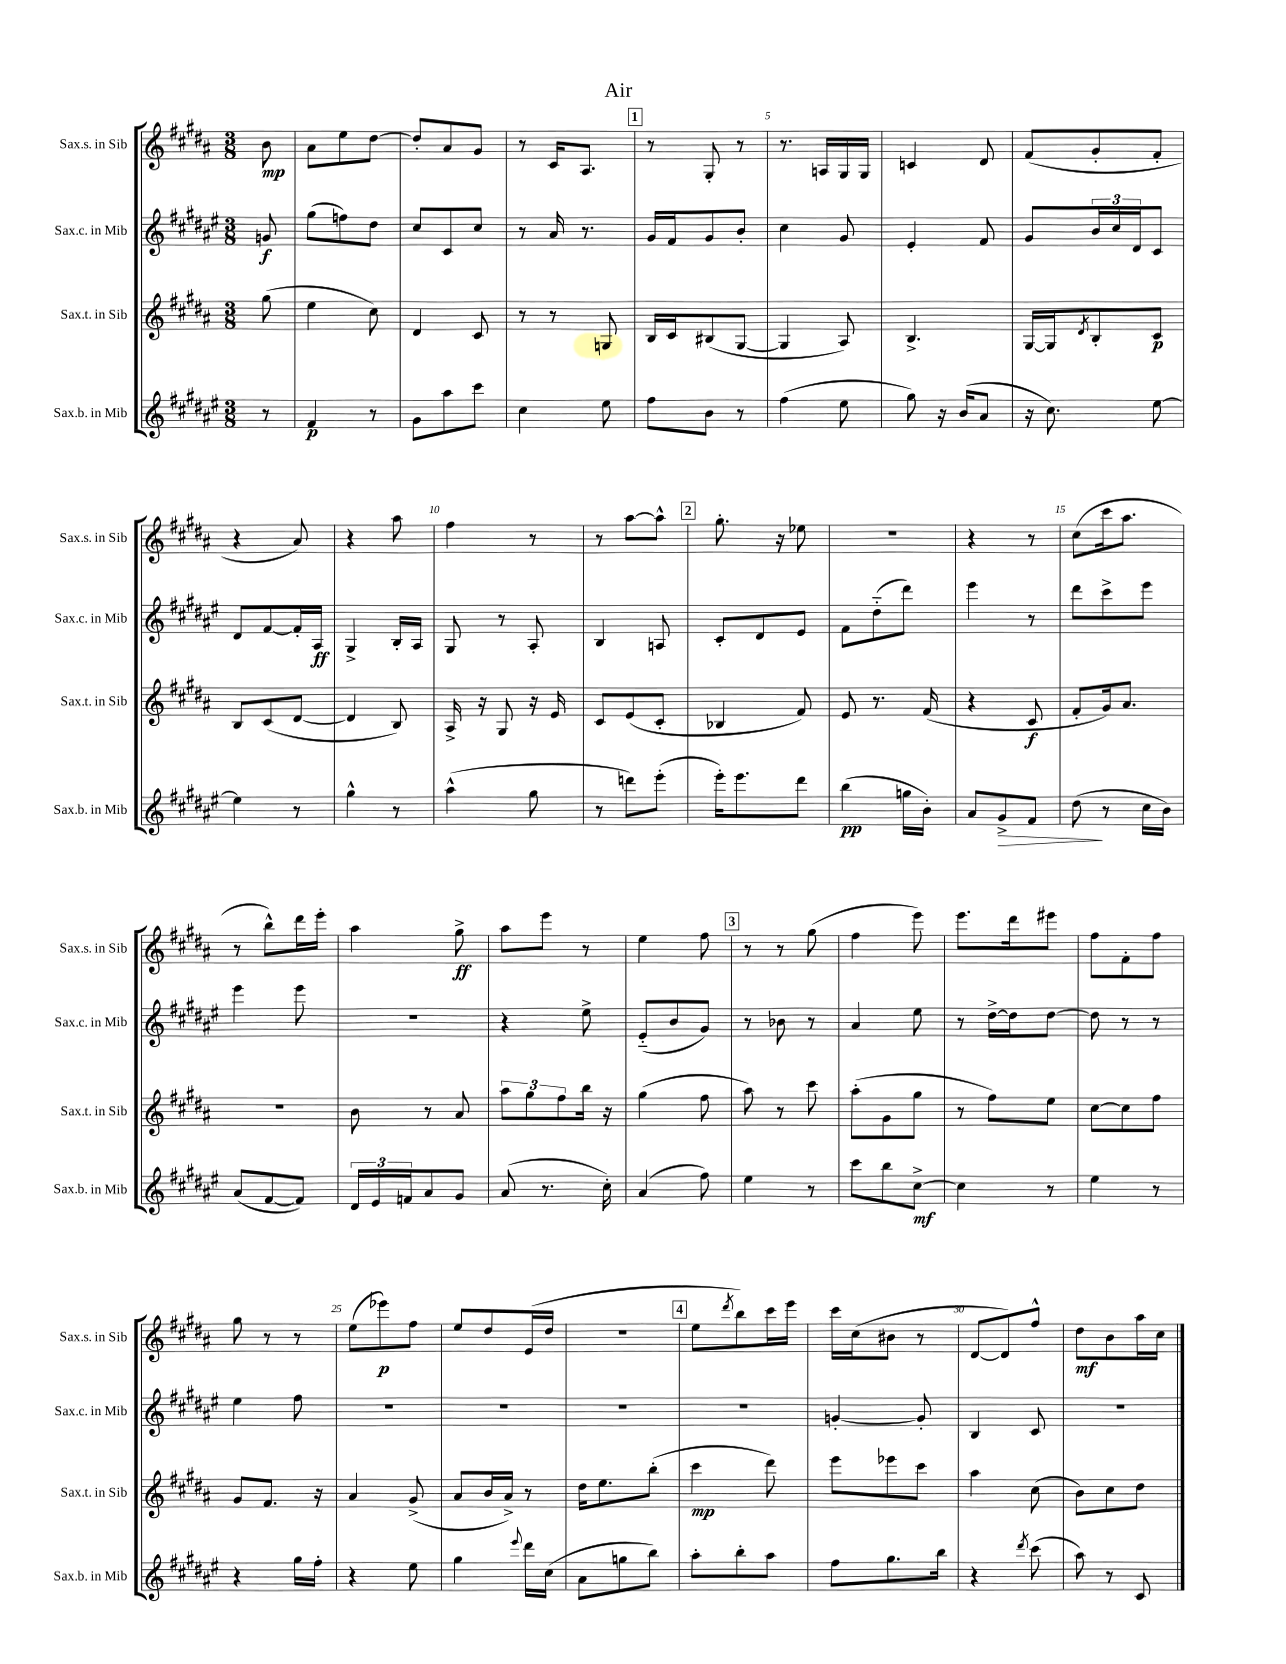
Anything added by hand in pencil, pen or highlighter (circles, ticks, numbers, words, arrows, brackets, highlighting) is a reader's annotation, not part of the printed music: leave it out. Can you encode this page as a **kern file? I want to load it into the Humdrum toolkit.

**kern	**dynam	**kern	**dynam	**kern	**dynam	**kern	**dynam
*part4	*part4	*part3	*part3	*part2	*part2	*part1	*part1
*staff4	*staff4	*staff3	*staff3	*staff2	*staff2	*staff1	*staff1
*I"Sax.b. in Mib	*	*I"Sax.t. in Sib	*	*I"Sax.c. in Mib	*	*I"Sax.s. in Sib	*
*I'Sax.b. in Mib	*	*I'Sax.t. in Sib	*	*I'Sax.c. in Mib	*	*I'Sax.s. in Sib	*
*clefG2	*	*clefG2	*	*clefG2	*	*clefG2	*
*k[f#c#g#d#a#e#]	*	*k[f#c#g#d#a#]	*	*k[f#c#g#d#a#e#]	*	*k[f#c#g#d#a#]	*
*M3/8	*	*M3/8	*	*M3/8	*	*M3/8	*
=	=	=	=	=	=	=	=
8r	.	(8gg#\	.	8gn/	f	8b\	mp
=1	=1	=1	=1	=1	=1	=1	=1
4f#/	p	4ee\	.	(8gg#\L	.	8a#\L	.
.	.	.	.	8ffn\)	.	8ee\	.
8r	.	8cc#\)	.	8dd#\J	.	[8dd#\J	.
=2	=2	=2	=2	=2	=2	=2	=2
8g#\L	.	4d#/	.	8cc#/L	.	8dd#'/L]	.
8aa#\	.	.	.	8c#/	.	8a#/	.
8ccc#\J	.	8c#/	.	8cc#/J	.	8g#/J	.
=3	=3	=3	=3	=3	=3	=3	=3
4cc#\	.	8r	.	8r	.	8r	.
.	.	8r	.	16a#/	.	16c#/KL	.
.	.	.	.	8.r	.	8.A#/J	.
8ee#\	.	8Gn/	.	.	.	.	.
!!LO:REH:place=s1:t=1
=4	=4	=4	=4	=4	=4	=4	=4
8ff#\L	.	16B/LL	.	16g#/LL	.	8r	.
.	.	16c#/J	.	16f#/J	.	.	.
8b\J	.	(8B#X/	.	8g#/	.	8G#'/	.
8r	.	[8G#/J	.	8b'/J	.	8r	.
=5	=5	=5	=5	=5	=5	=5	=5
(4ff#\	.	4G#/]	.	4cc#\	.	8.r	.
.	.	.	.	.	.	16An/LL	.
8ee#\	.	8A#/)	.	8g#/	.	16G#/	.
.	.	.	.	.	.	16G#/JJ	.
=6	=6	=6	=6	=6	=6	=6	=6
8gg#\)	.	4.B^/	.	4e#'/	.	4cn/	.
16r	.	.	.	.	.	.	.
(16b/KL	.	.	.	.	.	.	.
8a#/J	.	.	.	8f#/	.	8d#/	.
=7	=7	=7	=7	=7	=7	=7	=7
16r	.	[16G#/LL	.	8g#/L	.	(8f#/L	.
8.cc#\)	.	16G#/J]	.	.	.	.	.
.	.	8qd#/	.	.	.	.	.
.	.	8B'/	.	24b/L	.	8g#'/	.
.	.	.	.	24cc#/	.	.	.
.	.	.	.	24d#/J	.	.	.
[8ee#\	.	8c#/J	p	8c#/J	.	8f#'/J	.
!!LO:LB:g=z
=8	=8	=8	=8	=8	=8	=8	=8
4ee#\]	.	8B/L	.	8d#/L	.	4r	.
.	.	(8c#/	.	[8f#/	.	.	.
8r	.	[8d#/J	.	16f#'/L]	.	8a#/)	.
.	.	.	.	16A#/JJ	ff	.	.
=9	=9	=9	=9	=9	=9	=9	=9
4gg#^^\	.	4d#/]	.	4G#^/	.	4r	.
8r	.	8B/)	.	16B'/LL	.	8aa#\	.
.	.	.	.	16A#/JJ	.	.	.
=10	=10	=10	=10	=10	=10	=10	=10
(4aa#^^\	.	16A#^/	.	8G#/	.	4ff#\	.
.	.	16r	.	.	.	.	.
.	.	8G#/	.	8r	.	.	.
8gg#\	.	16r	.	8A#'/	.	8r	.
.	.	16e/	.	.	.	.	.
=11	=11	=11	=11	=11	=11	=11	=11
8r	.	8c#/L	.	4B/	.	8r	.
8dddn\L)	.	(8e/	.	.	.	[8aa#\L	.
(8eee#'\J	.	8c#'/J	.	8An/	.	8aa#^^\J]	.
!!LO:REH:place=s1:t=2
=12	=12	=12	=12	=12	=12	=12	=12
16eee#'\KL)	.	4B-X/	.	8c#'/L	.	8.gg#'\	.
8.eee#\	.	.	.	.	.	.	.
.	.	.	.	8d#/	.	.	.
.	.	.	.	.	.	16r	.
8ddd#\J	.	8f#/)	.	8e#/J	.	8ee-X\	.
=13	=13	=13	=13	=13	=13	=13	=13
(4bb\	pp	8e/	.	8f#\L	.	4.r	.
.	.	8.r	.	(8dd#\	.	.	.
16ggn\LL	.	.	.	8ddd#\J)	.	.	.
16b'\JJ)	.	(16f#/	.	.	.	.	.
=14	=14	=14	=14	=14	=14	=14	=14
8a#/L	.	4r	.	4eee#\	.	4r	.
!	!LO:HP:b	!	!	!	!	!	!
8g#^/	>	.	.	.	.	.	.
8f#/J	.	8c#/	f	8r	.	8r	.
=15	=15	=15	=15	=15	=15	=15	=15
(8dd#\	.	8f#'/L	.	8ddd#\L	.	(8cc#\L	.
8r	]	16g#/k)	.	8ccc#^\	.	16ccc#\k	.
.	.	8.a#/J	.	.	.	8.aa#\J	.
16cc#\LL	.	.	.	8eee#\J	.	.	.
16b\JJ)	.	.	.	.	.	.	.
!!LO:LB:g=z
=16	=16	=16	=16	=16	=16	=16	=16
(8a#/L	.	4.r	.	4eee#\	.	8r	.
[8f#/	.	.	.	.	.	8bb^^\L)	.
8f#/J])	.	.	.	8eee#\	.	16ddd#\L	.
.	.	.	.	.	.	16eee'\JJ	.
=17	=17	=17	=17	=17	=17	=17	=17
24d#/LL	.	8b\	.	4.r	.	4aa#\	.
24e#/	.	.	.	.	.	.	.
24fn/J	.	.	.	.	.	.	.
8a#/	.	8r	.	.	.	.	.
8g#/J	.	8a#/	.	.	.	8gg#^\	ff
=18	=18	=18	=18	=18	=18	=18	=18
(8a#/	.	12aa#\L	.	4r	.	8aa#\L	.
.	.	12gg#\	.	.	.	.	.
8.r	.	.	.	.	.	8eee\J	.
.	.	12ff#\	.	.	.	.	.
.	.	16bb\Jk	.	8ee#^\	.	8r	.
16cc#'\)	.	16r	.	.	.	.	.
=19	=19	=19	=19	=19	=19	=19	=19
(4a#/	.	(4gg#\	.	(8e#/L	.	4ee\	.
.	.	.	.	8b/	.	.	.
8ff#\)	.	8ff#\	.	8g#/J)	.	8ff#\	.
!!LO:REH:place=s1:t=3
=20	=20	=20	=20	=20	=20	=20	=20
4ee#\	.	8aa#\)	.	8r	.	8r	.
.	.	8r	.	8b-X\	.	8r	.
8r	.	8ccc#\	.	8r	.	(8gg#\	.
=21	=21	=21	=21	=21	=21	=21	=21
8ccc#\L	.	(8aa#'\L	.	4a#/	.	4ff#\	.
8bb\	.	8g#\	.	.	.	.	.
[8cc#^\J	mf	8gg#\J	.	8ee#\	.	8eee\)	.
=22	=22	=22	=22	=22	=22	=22	=22
4cc#\]	.	8r	.	8r	.	8.eee\L	.
.	.	8ff#\L)	.	[16dd#^\LL	.	.	.
.	.	.	.	16dd#\J]	.	16ddd#\k	.
8r	.	8ee\J	.	[8dd#\J	.	8eee#X\J	.
=23	=23	=23	=23	=23	=23	=23	=23
4ee#\	.	[8cc#\L	.	8dd#\]	.	8ff#\L	.
.	.	8cc#\]	.	8r	.	8f#'\	.
8r	.	8ff#\J	.	8r	.	8ff#\J	.
!!LO:LB:g=z
=24	=24	=24	=24	=24	=24	=24	=24
4r	.	8g#/L	.	4ee#\	.	8gg#\	.
.	.	8.f#/J	.	.	.	8r	.
16gg#\LL	.	.	.	8ff#\	.	8r	.
16ff#'\JJ	.	16r	.	.	.	.	.
=25	=25	=25	=25	=25	=25	=25	=25
4r	.	4a#/	.	4.r	.	(8ee\L	.
.	.	.	.	.	.	8eee-X\)	p
8ee#\	.	(8g#^/	.	.	.	8ff#\J	.
=26	=26	=26	=26	=26	=26	=26	=26
4gg#\	.	8a#/L	.	4.r	.	8ee/L	.
.	.	16b/L	.	.	.	8dd#/	.
.	.	16a#^/JJ)	.	.	.	.	.
8qqeee#/	.	.	.	.	.	.	.
16ddd#\LL	.	8r	.	.	.	(16e/L	.
(16cc#\JJ	.	.	.	.	.	16dd#/JJ	.
=27	=27	=27	=27	=27	=27	=27	=27
8a#\L	.	16dd#\KL	.	4.r	.	4.r	.
.	.	8.ee\	.	.	.	.	.
8ggn\	.	.	.	.	.	.	.
8bb\J)	.	(8bb'\J	.	.	.	.	.
!!LO:REH:place=s1:t=4
=28	=28	=28	=28	=28	=28	=28	=28
8aa#'\L	.	4ccc#\	mp	4.r	.	8ee\L	.
.	.	.	.	.	.	8qddd#/	.
8bb'\	.	.	.	.	.	8bb\)	.
8aa#\J	.	8ddd#\)	.	.	.	16ccc#\L	.
.	.	.	.	.	.	16eee\JJ	.
=29	=29	=29	=29	=29	=29	=29	=29
8ff#\L	.	8eee\L	.	[4gn'/	.	16ccc#\LL	.
.	.	.	.	.	.	(16cc#\J	.
8.gg#\	.	8eee-X\	.	.	.	8b#X\J	.
.	.	8ccc#\J	.	8g'/]	.	8r	.
16bb\Jk	.	.	.	.	.	.	.
=30	=30	=30	=30	=30	=30	=30	=30
4r	.	4aa#\	.	4B/	.	[8d#/L	.
.	.	.	.	.	.	8d#/])	.
8qddd#/	.	.	.	.	.	.	.
(8ccc#\	.	(8cc#\	.	8c#/	.	8ff#^^/J	.
=31	=31	=31	=31	=31	=31	=31	=31
8aa#\)	.	8b\L)	.	4.r	.	8dd#\L	mf
8r	.	8cc#\	.	.	.	8b\	.
8c#/	.	8dd#\J	.	.	.	16aa#\L	.
.	.	.	.	.	.	16cc#\JJ	.
==	==	==	==	==	==	==	==
*-	*-	*-	*-	*-	*-	*-	*-
